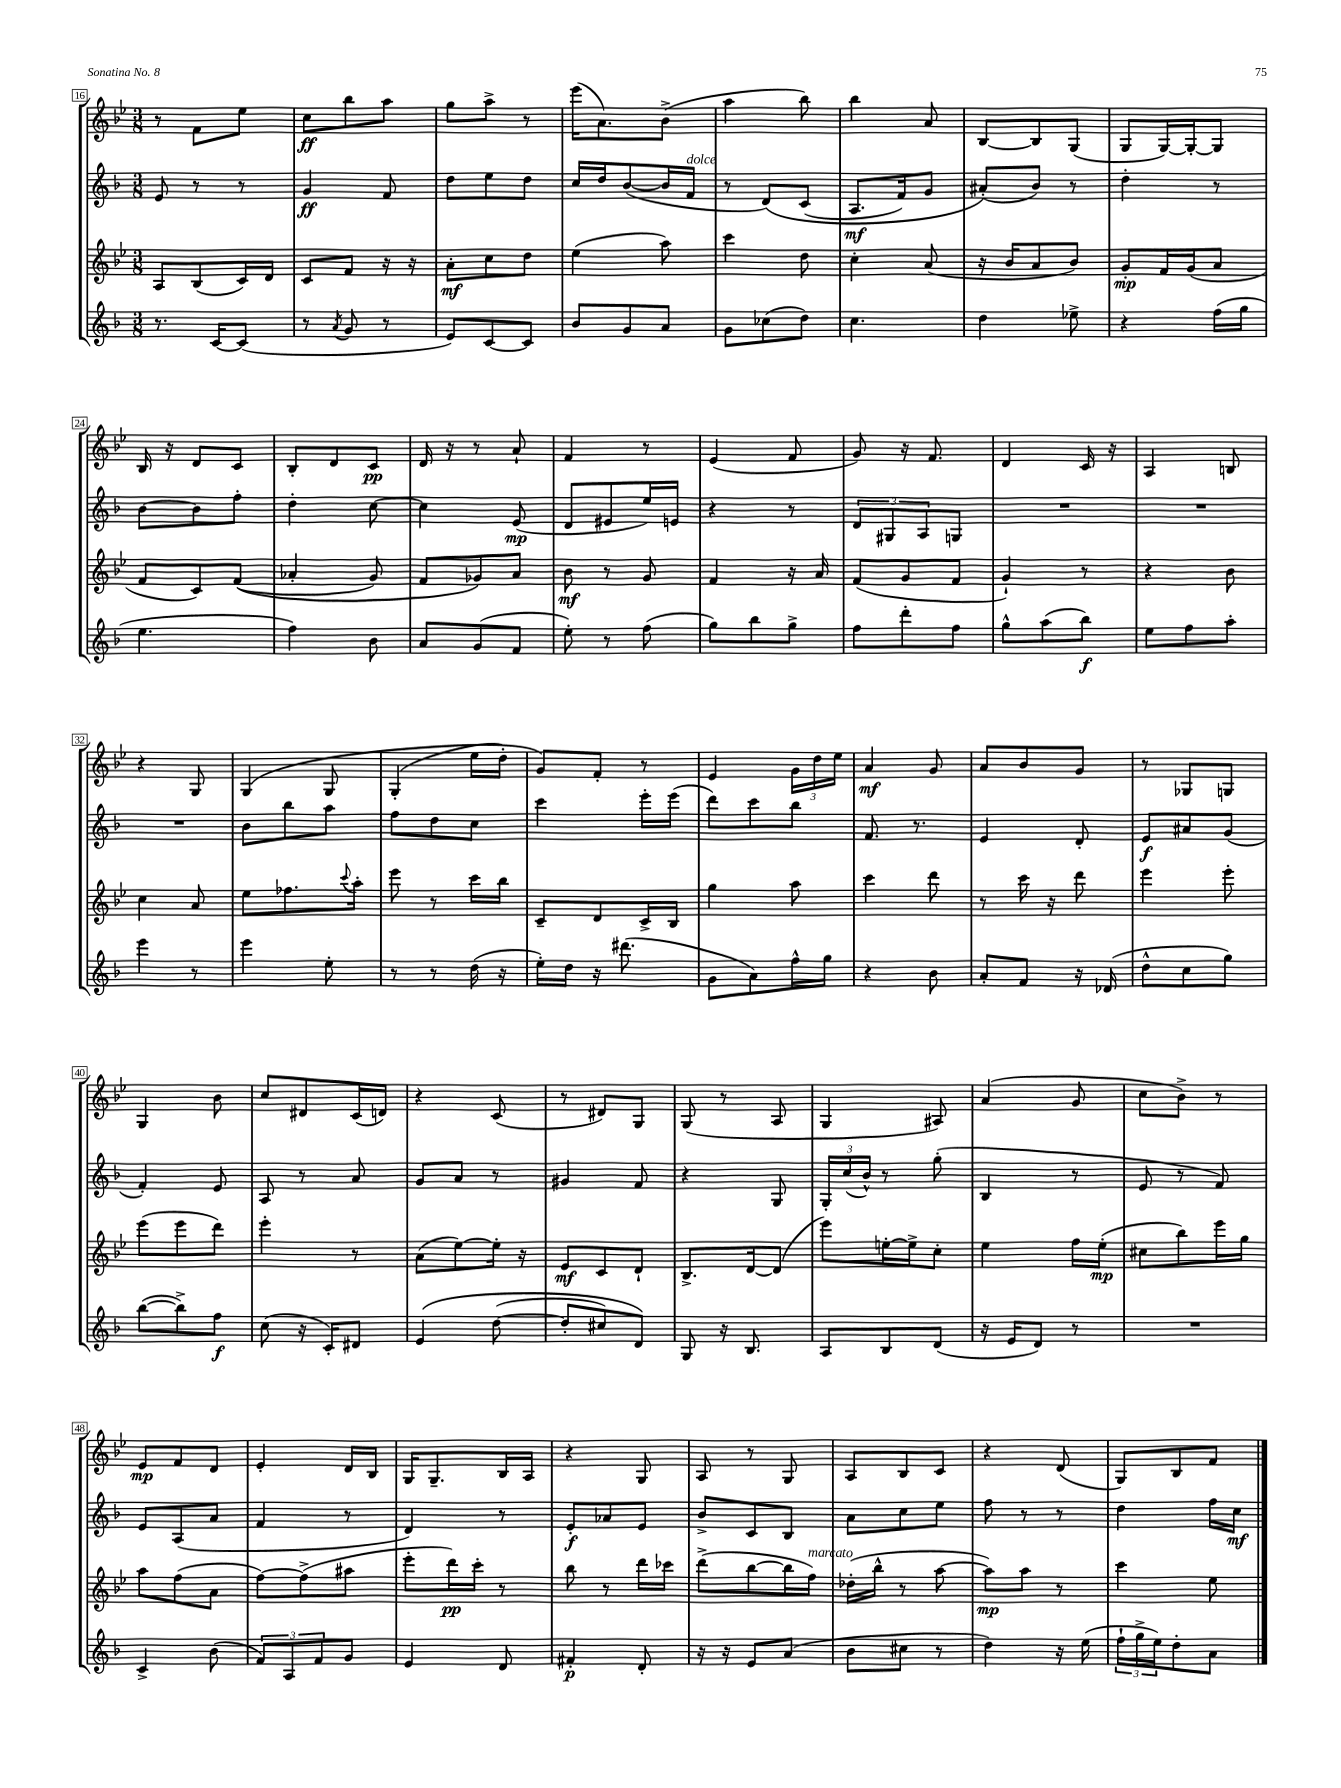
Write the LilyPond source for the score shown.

<<
\new StaffGroup <<
\new Staff = "s0" {
    \clef treble \key bes \major \numericTimeSignature \time 3/8
    r8 f'8 ees''8 |
    c''8\ff bes''8 a''8 |
    g''8 a''8-> r8 |
    ees'''16( a'8.) bes'8->( |
    a''4 bes''8) |
    bes''4 a'8 |
    bes8~ bes8 g8( |
    g8 g16~) g16~-. g8 |
    bes16 r16 d'8 c'8 |
    bes8-. d'8 c'8\pp |
    d'16 r16 r8 a'8-! |
    f'4 r8 |
    ees'4( f'8 |
    g'8) r16 f'8. |
    d'4 c'16 r16 |
    a4 b8 |
    r4 g8 |
    g4\( g8 |
    g4-.( ees''16 d''16-.) |
    g'8\) f'8-. r8 |
    ees'4 \tuplet 3/2 { g'16 d''16 ees''16 } |
    a'4\mf g'8 |
    a'8 bes'8 g'8 |
    r8 ges8 g8 |
    g4 bes'8 |
    c''8 dis'8 c'16( d'16) |
    r4 c'8( |
    r8 dis'8) g8 |
    g8( r8 a8 |
    g4 ais8) |
    a'4( g'8 |
    c''8 bes'8->) r8 |
    ees'8\mp f'8 d'8 |
    ees'4-. d'16 bes16 |
    g16 g8.-- bes16 a16 |
    r4 g8 |
    a8 r8 g8 |
    a8 bes8 c'8 |
    r4 d'8( |
    g8) bes8 f'8 \bar "|." |
}
\new Staff = "s1" {
    \clef treble \key f \major \numericTimeSignature \time 3/8
    e'8 r8 r8 |
    g'4\ff f'8 |
    d''8 e''8 d''8 |
    c''16 d''16 bes'8~( bes'16 f'16^\markup { \italic "dolce" } |
    r8 d'8)\( c'8( |
    a8.\mf f'16) g'8 |
    ais'8-.(\) bes'8) r8 |
    d''4-. r8 |
    bes'8~ bes'8 f''8-. |
    d''4-. c''8~ |
    c''4 e'8\mp( |
    d'8 eis'8 e''16) e'16 |
    r4 r8 |
    \tuplet 3/2 { d'8 gis8 a8 } g8 |
    R4. |
    R4. |
    R4. |
    bes'8 bes''8 a''8 |
    f''8 d''8 c''8 |
    c'''4 e'''16-. e'''16( |
    d'''8) c'''8 bes''8 |
    f'8. r8. |
    e'4 d'8-. |
    e'8\f ais'8 g'8( |
    f'4-.) e'8 |
    a8 r8 a'8 |
    g'8 a'8 r8 |
    gis'4 f'8 |
    r4 g8 |
    \tuplet 3/2 { g16-. c''16( bes'16-^) } r8 g''8-.( |
    bes4 r8 |
    e'8 r8 f'8) |
    e'8 a8( a'8 |
    f'4 r8 |
    d'4) r8 |
    e'8-.\f aes'8 e'8 |
    bes'8-> c'8 bes8 |
    a'8 c''8 e''8 |
    f''8 r8 r8 |
    d''4 f''16 c''16\mf \bar "|." |
}
\new Staff = "s2" {
    \clef treble \key bes \major \numericTimeSignature \time 3/8
    a8 bes8( c'16) d'16 |
    c'8 f'8 r16 r16 |
    a'8-.\mf c''8 d''8 |
    ees''4( a''8) |
    c'''4 d''8 |
    c''4-. a'8( |
    r16 bes'16 a'8 bes'8) |
    g'8-.\mp f'16 g'16( a'8 |
    f'8 c'8) f'8(\( |
    aes'4-. g'8) |
    f'8 ges'8\) a'8 |
    bes'8\mf r8 g'8 |
    f'4 r16 a'16 |
    f'8( g'8 f'8 |
    g'4-!) r8 |
    r4 bes'8 |
    c''4 a'8 |
    ees''8 fes''8. \appoggiatura { c'''8 } a''16-. |
    ees'''8 r8 c'''16 bes''16 |
    c'8-- d'8 c'16-> bes16 |
    g''4 a''8 |
    c'''4 d'''8 |
    r8 c'''16 r16 d'''8 |
    ees'''4 ees'''8-. |
    ees'''8( ees'''8 d'''8) |
    ees'''4-. r8 |
    a'8( ees''8~) ees''16-. r16 |
    ees'8\mf c'8 d'8-! |
    bes8.-> d'16~ d'8( |
    ees'''8) e''16~-. e''16-> c''8-. |
    ees''4 f''16 ees''16-.\mp( |
    cis''8 bes''8) ees'''16 g''16 |
    a''8 f''8( a'8 |
    f''8~) f''8->( ais''8 |
    ees'''8-. d'''16\pp) c'''16-. r8 |
    bes''8 r8 d'''16 ces'''16 |
    d'''8->( bes''8~ bes''16 f''16^\markup { \italic "marcato" }) |
    des''16-.( bes''16-^ r8 a''8~ |
    a''8\mp) a''8 r8 |
    c'''4 ees''8 \bar "|." |
}
\new Staff = "s3" {
    \clef treble \key f \major \numericTimeSignature \time 3/8
    r8. c'16~ c'8( |
    r8 \acciaccatura { a'8 } g'8 r8 |
    e'8) c'8~ c'8 |
    bes'8 g'8 a'8 |
    g'8 ces''8( d''8) |
    c''4. |
    d''4 ees''8-> |
    r4 f''16( g''16 |
    e''4. |
    f''4) bes'8 |
    a'8 g'8( f'8 |
    e''8-.) r8 f''8( |
    g''8) bes''8 g''8-> |
    f''8 d'''8-. f''8 |
    g''8-^ a''8( bes''8\f) |
    e''8 f''8 a''8-. |
    e'''4 r8 |
    e'''4 e''8-. |
    r8 r8 d''16( r16 |
    e''16-.) d''16 r16 dis'''8.( |
    g'8 a'8) f''16-^ g''16 |
    r4 bes'8 |
    a'8-. f'8 r16 des'16( |
    d''8-^ c''8 g''8) |
    bes''8~( bes''8->) f''8\f |
    c''8( r16 c'16-.) dis'8 |
    e'4\( d''8~( |
    d''8-. cis''8) d'8\) |
    g8 r16 bes8. |
    a8 bes8 d'8( |
    r16 e'16 d'8) r8 |
    R4. |
    c'4-> bes'8( |
    \tuplet 3/2 { f'8) a8 f'8 } g'8 |
    e'4 d'8 |
    fis'4-.\p d'8-. |
    r16 r16 e'8 a'8( |
    bes'8 cis''8 r8 |
    d''4) r16 e''16( |
    \tuplet 3/2 { f''16-! g''16-> e''16) } d''8-. a'8 \bar "|." |
}
>>
>>
\layout { \context { \Score currentBarNumber = #16 \override BarNumber.stencil = #(make-stencil-boxer 0.1 0.3 ly:text-interface::print) } }
